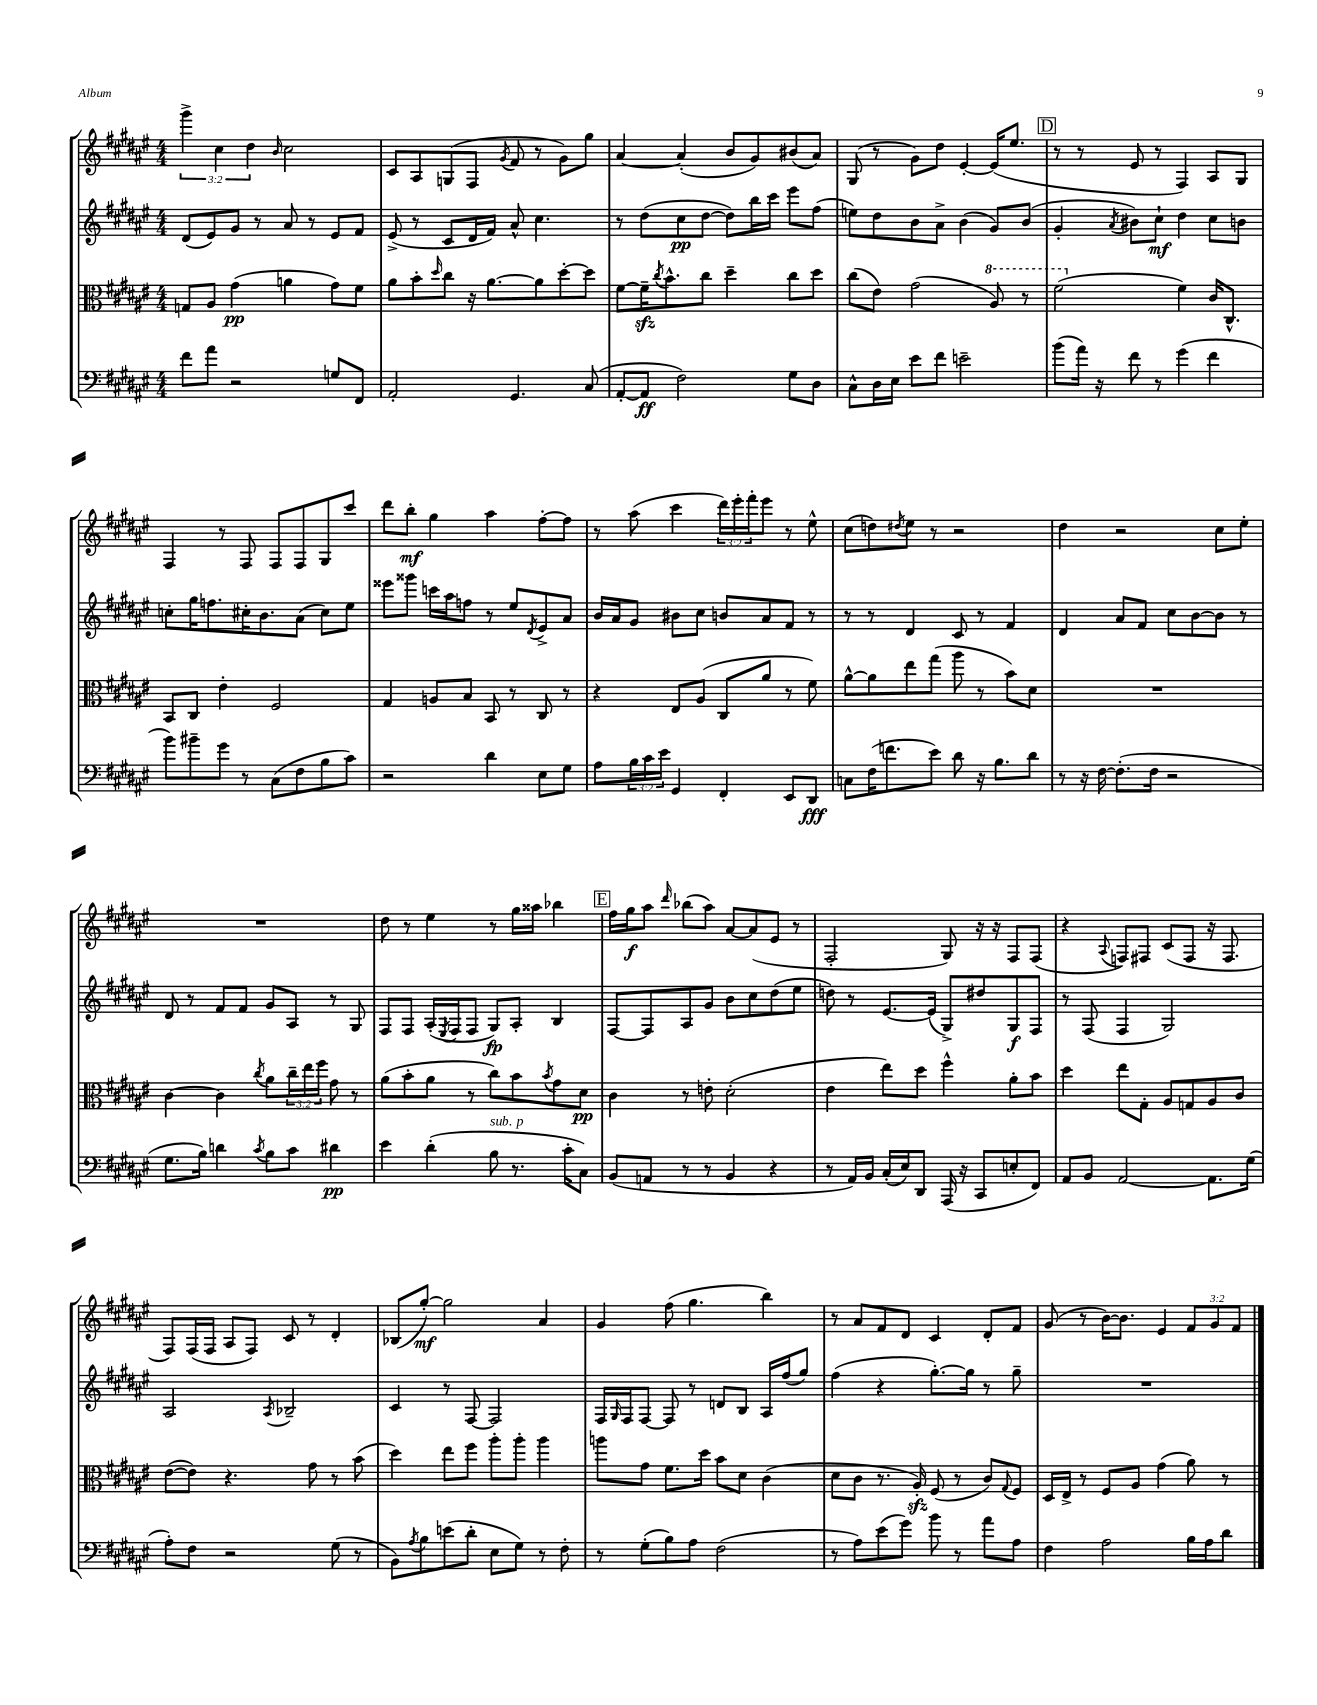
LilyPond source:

<<
\new StaffGroup <<
\new Staff = "s0" {
    \clef treble \key fis \major \numericTimeSignature \time 4/4 \override Staff.TupletNumber.text = #tuplet-number::calc-fraction-text
    \tuplet 3/2 { gis'''4-> cis''4 dis''4 } \grace { b'16 } cis''2 |
    cis'8 ais8 g8( fis8 \acciaccatura { gis'8 } fis'8 r8 gis'8) gis''8 |
    ais'4~ ais'4-.( b'8 gis'8) bis'8( ais'8) |
    gis8( r8 gis'8) dis''8 eis'4~-. eis'16( eis''8. |
    \mark \markup { \box "D" } r8 r8 eis'8 r8 fis4) ais8 gis8 |
    fis4 r8 fis8 fis8 fis8 gis8 cis'''8 |
    dis'''8 b''8-.\mf gis''4 ais''4 fis''8~-. fis''8 |
    r8 ais''8( cis'''4 \tuplet 3/2 { dis'''16) eis'''16-. fis'''16-. } eis'''8 r8 eis''8-^ |
    cis''8( d''8) \acciaccatura { dis''8 } eis''8 r8 r2 |
    dis''4 r2 cis''8 eis''8-. |
    R1 |
    dis''8 r8 eis''4 r8 gis''16 aisis''16 bes''4 |
    \mark \markup { \box "E" } fis''16 gis''16\f ais''8 \grace { dis'''16 } bes''8( ais''8) ais'8~ ais'8( eis'8 r8 |
    fis2-. gis8) r16 r16 fis8 fis8( |
    r4 \appoggiatura { ais8 } f8) fis8 cis'8( fis8 r16 fis8. |
    fis8) fis16( fis16 ais8 fis8) cis'8 r8 dis'4-. |
    bes8( gis''8~-.\mf) gis''2 ais'4 |
    gis'4 fis''8( gis''4. b''4) |
    r8 ais'8 fis'8 dis'8 cis'4 dis'8-. fis'8 |
    gis'8( r8 b'16~) b'8. eis'4 \tuplet 3/2 { fis'8 gis'8 fis'8 } \bar "|." |
}
\new Staff = "s1" {
    \clef treble \key fis \major \numericTimeSignature \time 4/4
    dis'8( eis'8) gis'8 r8 ais'8 r8 eis'8 fis'8 |
    eis'8->( r8 cis'8 dis'16 fis'16) ais'8-^ cis''4. |
    r8 dis''8( cis''8\pp dis''8~ dis''8) b''16 cis'''16 eis'''8 fis''8( |
    e''8) dis''8 b'8 ais'8-> b'4( gis'8) b'8( |
    \mark \markup { \box "D" } gis'4-. \acciaccatura { ais'8 } bis'8) cis''8-!\mf dis''4 cis''8 b'8 |
    c''8-. gis''16 f''8. cis''16-. b'8. ais'8( cis''8) eis''8 |
    eisis'''8 gisis'''8 c'''16 ais''16 f''8 r8 eis''8 \acciaccatura { dis'8 } eis'8-> ais'8 |
    b'16 ais'16 gis'8 bis'8 cis''8 b'8 ais'8 fis'8 r8 |
    r8 r8 dis'4 cis'8 r8 fis'4 |
    dis'4 ais'8 fis'8 cis''8 b'8~ b'8 r8 |
    dis'8 r8 fis'8 fis'8 gis'8 ais8 r8 gis8 |
    fis8 fis8 ais16-.( \acciaccatura { eis8 } fis16 fis8 gis8\fp) ais8-. b4 |
    \mark \markup { \box "E" } fis8~ fis8 ais8 gis'8 b'8 cis''8 dis''8( eis''8 |
    d''8) r8 eis'8.~ eis'16( gis8->) dis''8 gis8\f fis8 |
    r8 fis8( fis4 gis2) |
    ais2 \acciaccatura { ais8 } bes2-- |
    cis'4 r8 fis8~ fis2 |
    fis16 \grace { gis16 } fis16 fis8~ fis8 r8 d'8 b8 ais16 fis''16( gis''8) |
    fis''4( r4 gis''8.~-.) gis''16 r8 gis''8-- |
    R1 \bar "|." |
}
\new Staff = "s2" {
    \clef alto \key fis \major \numericTimeSignature \time 4/4 \override Staff.TupletNumber.text = #tuplet-number::calc-fraction-text
    g8 ais8 gis'4\pp( a'4 gis'8) fis'8 |
    ais'8 b'8-. \grace { dis''16 } cis''8 r16 ais'8.~ ais'8 dis''8~-. dis''8 |
    fis'8~ fis'16--\sfz \acciaccatura { cis''8 } b'8.-^ cis''8 dis''4-- cis''8 dis''8 |
    cis''8( eis'8) gis'2( \ottava #1 ais'8) r8 |
    \mark \markup { \box "D" } fis''2( \ottava #0 fis'4) cis'16 cis8.-^ |
    b,8 cis8 eis'4-. fis2 |
    gis4 a8 b8 b,8 r8 cis8 r8 |
    r4 eis8 ais8( cis8 ais'8 r8 fis'8) |
    ais'8~-^ ais'8 eis''8 gis''8( ais''8 r8 b'8) dis'8 |
    R1 |
    cis'4~ cis'4 \acciaccatura { cis''8 } ais'8 \tuplet 3/2 { cis''16-- eis''16 fis''16 } gis'8 r8 |
    ais'8( b'8-. ais'8 r8 cis''8) b'8 \acciaccatura { b'8 } gis'8 dis'8\pp |
    \mark \markup { \box "E" } cis'4 r8 e'8-. dis'2-.( |
    eis'4 eis''8) dis''8 fis''4-^ ais'8-. b'8 |
    dis''4 eis''8 gis8-. ais8 g8 ais8 cis'8 |
    eis'8~( eis'8) r4. gis'8 r8 b'8( |
    dis''4) eis''8 fis''8 ais''8-. ais''8-. ais''4 |
    a''8 gis'8 fis'8. dis''16 b'8 dis'8 cis'4( |
    dis'8 cis'8 r8. ais16-.\sfz) fis8( r8 cis'8) \appoggiatura { gis8 } fis8 |
    dis16 eis16-> r8 fis8 ais8 gis'4( ais'8) r8 \bar "|." |
}
\new Staff = "s3" {
    \clef bass \key fis \major \numericTimeSignature \time 4/4 \override Staff.TupletNumber.text = #tuplet-number::calc-fraction-text
    fis'8 ais'8 r2 g8 fis,8 |
    ais,2-. gis,4. cis8( |
    ais,8~-. ais,8\ff fis2) gis8 dis8 |
    cis8-^ dis16 eis16 eis'8 fis'8 e'2-- |
    \mark \markup { \box "D" } b'8( ais'16) r16 fis'8 r8 gis'4( fis'4 |
    b'8) bis'8-- gis'8 r8 cis8( fis8 b8 cis'8) |
    r2 dis'4 eis8 gis8 |
    ais8 \tuplet 3/2 { b16 cis'16 eis'16 } gis,4 fis,4-. eis,8 dis,8\fff |
    c8 fis16( f'8. eis'8) dis'8 r16 b8. dis'8 |
    r8 r16 fis16~ fis8.-.( fis16 r2 |
    gis8. b16) d'4 \acciaccatura { cis'8 } b8 cis'8 dis'4\pp |
    eis'4 dis'4-.( b8^\markup { \italic "sub. p" } r8. cis'16-. cis8) |
    \mark \markup { \box "E" } b,8( a,8 r8 r8 b,4 r4 |
    r8 ais,16) b,16 cis16-.( eis16) dis,8 ais,,16( r16 cis,8 e8-. fis,8) |
    ais,8 b,8 ais,2~ ais,8. gis16( |
    ais8-.) fis8 r2 gis8( r8 |
    b,8) \acciaccatura { ais8 } b8 e'8( dis'8-. eis8 gis8) r8 fis8-. |
    r8 gis8-.( b8) ais8 fis2( |
    r8 ais8) eis'8( gis'8) b'8 r8 ais'8 ais8 |
    fis4 ais2 b16 ais16 dis'8 \bar "|." |
}
>>
>>
\layout { \context { \Score \remove "Bar_number_engraver" } }
